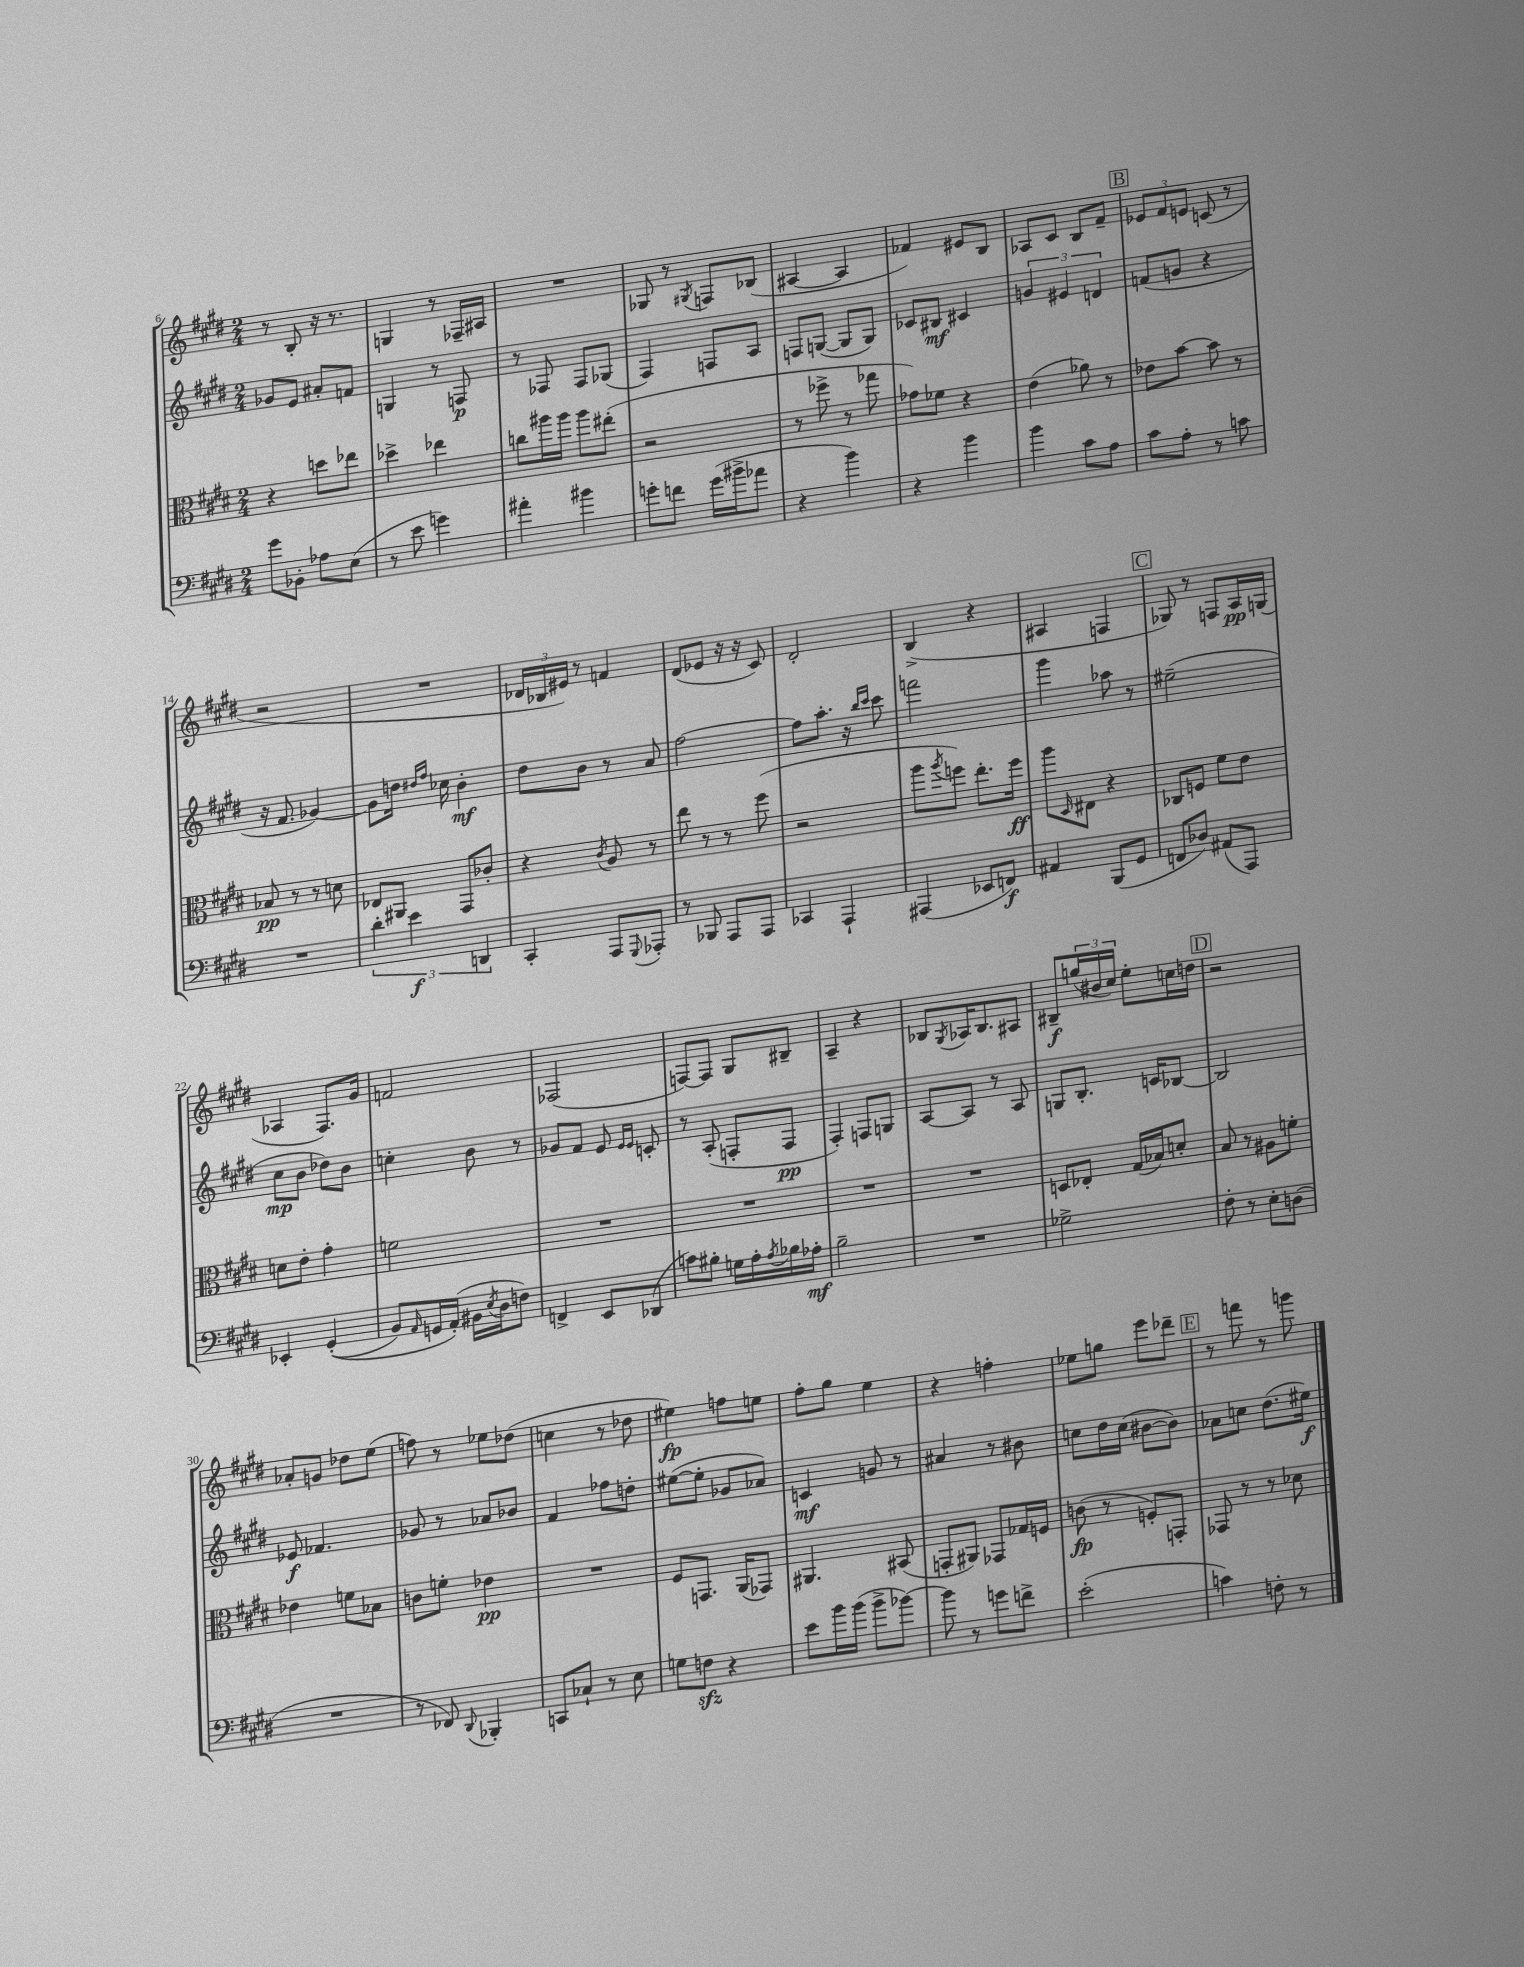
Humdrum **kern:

**kern	**dynam	**kern	**dynam	**kern	**dynam	**kern	**dynam
*part4	*part4	*part3	*part3	*part2	*part2	*part1	*part1
*staff4	*staff4	*staff3	*staff3	*staff2	*staff2	*staff1	*staff1
*clefF4	*	*clefC3	*	*clefG2	*	*clefG2	*
*k[f#c#g#d#]	*	*k[f#c#g#d#]	*	*k[f#c#g#d#]	*	*k[f#c#g#d#]	*
*M2/4	*	*M2/4	*	*M2/4	*	*M2/4	*
=6	=6	=6	=6	=6	=6	=6	=6
8g#\L	.	4r	.	8g-X/L	.	8r	.
8BB-X'\J	.	.	.	8e/J	.	8B'/	.
8A-X\L	.	8ddn\L	.	8a#X'/L	.	16r	.
.	.	.	.	.	.	8.r	.
(8E\J	.	8ee-X\J	.	8fn/J	.	.	.
=7	=7	=7	=7	=7	=7	=7	=7
8r	.	4dd-X^\	.	4Gn/	.	4Gn/	.
8e\	.	.	.	.	.	.	.
4gn\)	.	4ee-X\	.	8r	.	8r	.
.	.	.	.	8Fn/	p	16F-X~/LL	.
.	.	.	.	.	.	16A#X/JJ	.
=8	=8	=8	=8	=8	=8	=8	=8
4a#X'\	.	8ccn\L	.	8r	.	2r	.
.	.	16aa#X\L	.	8F-X/	.	.	.
.	.	16aa#\JJ	.	.	.	.	.
4b#X\	.	8aa#\L	.	8F-/L	.	.	.
.	.	(8ee#X'\J	.	(8G-X/J	.	.	.
=9	=9	=9	=9	=9	=9	=9	=9
8gn'\L	.	2r	.	4F#/)	.	8G-X/	.
8fn\J	.	.	.	.	.	8r	.
.	.	.	.	.	.	8qG#X/	.
(16g\LL	.	.	.	8Fn/L	.	8Fn/L	.
16b#X^\J	.	.	.	.	.	.	.
8a-X\J	.	.	.	8A/J	.	(8B-X/J	.
=10	=10	=10	=10	=10	=10	=10	=10
4r	.	8r	.	8Fn/L	.	[4A#X/	.
.	.	8ff-X^\	.	([8Gn/J	.	.	.
4b\)	.	8r	.	8G/L]	.	4A#/]	.
.	.	8gg-X\	.	8G/J)	.	.	.
=11	=11	=11	=11	=11	=11	=11	=11
4r	.	8g-X\L)	.	8c-X/L	.	4f-X/)	.
.	.	8f-X\J	.	8B#X/J	mf	.	.
4b\	.	4r	.	4c#X/	.	8e#X/L	.
.	.	.	.	.	.	8B/J	.
=12	=12	=12	=12	=12	=12	=12	=12
4b\	.	(4e\	.	6gn/	.	8A-X/L	.
.	.	.	.	.	.	8c#/J	.
.	.	.	.	6e#X/	.	.	.
8c#\L	.	8a-X\)	.	.	.	8B/L	.
.	.	.	.	6dn/	.	.	.
8A\J	.	8r	.	.	.	8f#~/J	.
!!LO:REH:place=s1:t=B
=13	=13	=13	=13	=13	=13	=13	=13
8c#\L	.	8e-X\L	.	(8fn/L	.	12e-X/L	.
.	.	.	.	.	.	12f#/	.
8A'\J	.	[8b\J	.	8gn/J	.	.	.
.	.	.	.	.	.	12en/J	.
8r	.	8b\]	.	4r	.	(8cn/	.
8cn\	.	8r	.	.	.	8r	.
!!LO:LB:g=z
=14	=14	=14	=14	=14	=14	=14	=14
2r	.	8B-X/	pp	16r	.	2r	.
.	.	.	.	8.f#/	.	.	.
.	.	8r	.	.	.	.	.
.	.	8r	.	[4g-X/)	.	.	.
.	.	8dn\	.	.	.	.	.
=15	=15	=15	=15	=15	=15	=15	=15
6d#'\	.	8E-X/L	.	8g-\L]	.	2r	.
.	.	8AA#X/J	.	16ddn\Jk	.	.	.
6e\	f	.	.	.	.	.	.
.	.	.	.	16qqdd#X/LL	.	.	.
.	.	.	.	16qqff#/JJ	.	.	.
.	.	.	.	16cc-X\	.	.	.
.	.	8GG#/L	.	4b'\	mf	.	.
6DDn/	.	.	.	.	.	.	.
.	.	8c-X'/J	.	.	.	.	.
=16	=16	=16	=16	=16	=16	=16	=16
4CC#'/	.	4r	.	8dd#\L	.	24d-X/LL	.
.	.	.	.	.	.	24B-X/	.
.	.	.	.	.	.	24e#X/JJ)	.
.	.	.	.	8b\J	.	8r	.
.	.	8qc#/	.	.	.	.	.
8AAA/L	.	8A/	.	8r	.	4fn/	.
8qqGGG#/	.	.	.	.	.	.	.
8AAA-X'/J	.	8r	.	8a/	.	.	.
=17	=17	=17	=17	=17	=17	=17	=17
8r	.	8ee\	.	[2ff#\	.	(8d#/L	.
8BBB-X/	.	8r	.	.	.	8e-X/J	.
8AAA/L	.	8r	.	.	.	16r	.
.	.	.	.	.	.	16r	.
8AAA/J	.	(8ff#\	.	.	.	8c#/)	.
=18	=18	=18	=18	=18	=18	=18	=18
4CC-X/	.	2r	.	8ff#\L]	.	2d#'/	.
.	.	.	.	8.aa'\J	.	.	.
4AAA`/	.	.	.	.	.	.	.
.	.	.	.	16r	.	.	.
.	.	.	.	16qqbb/LL	.	.	.
.	.	.	.	16qqccc#/JJ	.	.	.
.	.	.	.	8ccc#\	.	.	.
=19	=19	=19	=19	=19	=19	=19	=19
(4AAA#X/	.	8aa\L	.	2fffn\	.	(4B^/	.
.	.	8qaa/	.	.	.	.	.
.	.	8ffn\J)	.	.	.	.	.
8EE-X/L	.	8.ee'\L	.	.	.	4r	.
8FFn/J)	f	.	.	.	.	.	.
.	.	16ff\Jk	ff	.	.	.	.
=20	=20	=20	=20	=20	=20	=20	=20
4AA#X/	.	8aa\L	.	4ggg#\	.	4A#X/	.
.	.	16qqD#/	.	.	.	.	.
.	.	8E#X\J	.	.	.	.	.
(8BBB/L	.	4r	.	8aa-X\	.	4Fn/	.
8GG#/J	.	.	.	8r	.	.	.
!!LO:REH:place=s1:t=C
=21	=21	=21	=21	=21	=21	=21	=21
8FFn/L	.	8C-X/L	.	(2ee#X~\	.	8G-X/)	.
8D-X/J)	.	8Fn/J	.	.	.	8r	.
(8AA#X/L	.	8f#\L	.	.	.	8Fn/L	.
8AAA/J)	.	8e\J	.	.	.	16A/L	pp
.	.	.	.	.	.	(16Gn/JJ	.
!!LO:LB:g=z
=22	=22	=22	=22	=22	=22	=22	=22
4EE-X'/	.	8dn\L	.	8cc#\L	mp	4A-X/	.
.	.	8e'\J	.	8b\J	.	.	.
((4GG#'/	.	4g#'\	.	8dd-X\L)	.	8.F#/L)	.
.	.	.	.	8b\J	.	.	.
.	.	.	.	.	.	16g#/Jk	.
=23	=23	=23	=23	=23	=23	=23	=23
8BB/L)	.	2fn\	.	4ccn'\	.	2fn/	.
16qqAA/	.	.	.	.	.	.	.
16GGn/L	.	.	.	.	.	.	.
(16AA'/JJ)	.	.	.	.	.	.	.
16BB#X\LL	.	.	.	8b\	.	.	.
8qE/	.	.	.	.	.	.	.
16D#\J	.	.	.	.	.	.	.
8Fn\J)	.	.	.	8r	.	.	.
=24	=24	=24	=24	=24	=24	=24	=24
4FFn^/	.	2r	.	8g-X/L	.	(2F-X/	.
.	.	.	.	8f#/J	.	.	.
8EE/L	.	.	.	8e/	.	.	.
.	.	.	.	16qqe/LL	.	.	.
.	.	.	.	16qqe/JJ	.	.	.
(8DD-X/J	.	.	.	8cn'/	.	.	.
=25	=25	=25	=25	=25	=25	=25	=25
8cn\L)	.	2r	.	8r	.	[8Fn/L)	.
8B#X'\J	.	.	.	(8A'/	.	8F/J]	.
16Gn\LL	.	.	.	8Fn'/L	.	8G#/L	.
16A'\	.	.	.	.	.	.	.
8qA/	.	.	.	.	.	.	.
16B-X\	.	.	.	8F/J	pp	8B#X~/J	.
16A-X'\JJ	mf	.	.	.	.	.	.
=26	=26	=26	=26	=26	=26	=26	=26
2B~\	.	2r	.	4F#'/)	.	4A~/	.
.	.	.	.	8Fn/L	.	4r	.
.	.	.	.	8Gn/J	.	.	.
=27	=27	=27	=27	=27	=27	=27	=27
2r	.	2r	.	[8A/L	.	8B-X/L	.
.	.	.	.	.	.	8qG#/	.
.	.	.	.	8A/J]	.	16A-X/K	.
.	.	.	.	.	.	8.B-/	.
.	.	.	.	8r	.	.	.
.	.	.	.	8A/	.	8A#X/J	.
=28	=28	=28	=28	=28	=28	=28	=28
2G-X^\	.	8Dn/L	.	8Gn/L	.	8B#X~/L	f
.	.	8E-X'/J	.	8.B'/J	.	(24ggn/L	.
.	.	.	.	.	.	24b#X/	.
.	.	.	.	.	.	24cc#/JJ)	.
.	.	(16G#/LL	.	.	.	8ee'\L	.
.	.	16B-X/J)	.	16cn/KL	.	.	.
.	.	8dn'/J	.	[8B-X/J	.	16ccn\L	.
.	.	.	.	.	.	16ddn\JJ	.
!!LO:REH:place=s1:t=D
=29	=29	=29	=29	=29	=29	=29	=29
8F#'\	.	8B/	.	2B-/]	.	2r	.
8r	.	8r	.	.	.	.	.
8E'\L	.	8A#X\L	.	.	.	.	.
(8Dn\J	.	8fn'\J	.	.	.	.	.
!!LO:LB:g=z
=30	=30	=30	=30	=30	=30	=30	=30
2r	.	4e-X\	.	8e-X/	f	8a-X'/L	.
.	.	.	.	4.f-X/	.	8gn/J	.
.	.	8fn\L	.	.	.	8dd-X\L	.
.	.	8B-X\J	.	.	.	(8ee\J	.
=31	=31	=31	=31	=31	=31	=31	=31
8r	.	8cn\L	.	8g-X/	.	8ffn\)	.
8FF-X/)	.	8fn'\J	.	8r	.	8r	.
8qqDD#/	.	.	.	.	.	.	.
4BBB-X'/	.	4e-X\	pp	8a-X/L	.	8ee-X\L	.
.	.	.	.	8b-X/J	.	(8dd-X\J	.
=32	=32	=32	=32	=32	=32	=32	=32
8CCn/L	.	2r	.	4f#/	.	4ccn\	.
8C-X`/J	.	.	.	.	.	.	.
8r	.	.	.	8ff-X\L	.	8r	.
8E\	.	.	.	8ddn'\J	.	8dd-X\	.
=33	=33	=33	=33	=33	=33	=33	=33
8Gn\L	.	8F#/L	.	([8ee#X\L	.	4ee#X\)	fp
8Fnzz\J	.	8.GGn/J	.	8ee#'\J]	.	.	.
4r	.	.	.	8g-X/L	.	8ffn\L	.
.	.	(16AA/KL	.	.	.	.	.
.	.	8GG-X/J)	.	8a-X/J)	.	8een\J	.
=34	=34	=34	=34	=34	=34	=34	=34
8e\L	.	4.AA#X/	.	4cn/	mf	8ff#'\L	.
16b\L	.	.	.	.	.	8gg#\J	.
(16b\JJ	.	.	.	.	.	.	.
8b^\L	.	.	.	8gn/	.	4ee\	.
[8b-X\J)	.	(8BB#X/	.	8r	.	.	.
=35	=35	=35	=35	=35	=35	=35	=35
8b-\]	.	8GGn'/L	.	4a#X/	.	4r	.
8r	.	8AA#X/J)	.	.	.	.	.
8gn\L	.	8GG-X/L	.	8r	.	4ffn'\	.
8fn^\J	.	16G-X/L	.	8b#X\	.	.	.
.	.	16Fn/JJ	.	.	.	.	.
=36	=36	=36	=36	=36	=36	=36	=36
(2e'\	.	(8cn\	fp	8ccn\L	.	8ee-X\L	.
.	.	8r	.	16dd#\L	.	8ggn\J	.
.	.	.	.	(16cc\JJ	.	.	.
.	.	8Fn'/L)	.	[8b#X\L	.	8eee\L	.
.	.	8GGn'/J	.	8b#\J])	.	8ddd-X~\J	.
!!LO:REH:place=s1:t=E
=37	=37	=37	=37	=37	=37	=37	=37
4cn\)	.	8GG-X/	.	8a-X\L	.	8r	.
.	.	8r	.	8ccn\J	.	8fffn\	.
8Fn'\	.	8r	.	(8.dd#\L	.	8r	.
8r	.	8d-X\	.	.	.	8gggn\	.
.	.	.	.	16ee#X\Jk)	f	.	.
==	==	==	==	==	==	==	==
*-	*-	*-	*-	*-	*-	*-	*-
